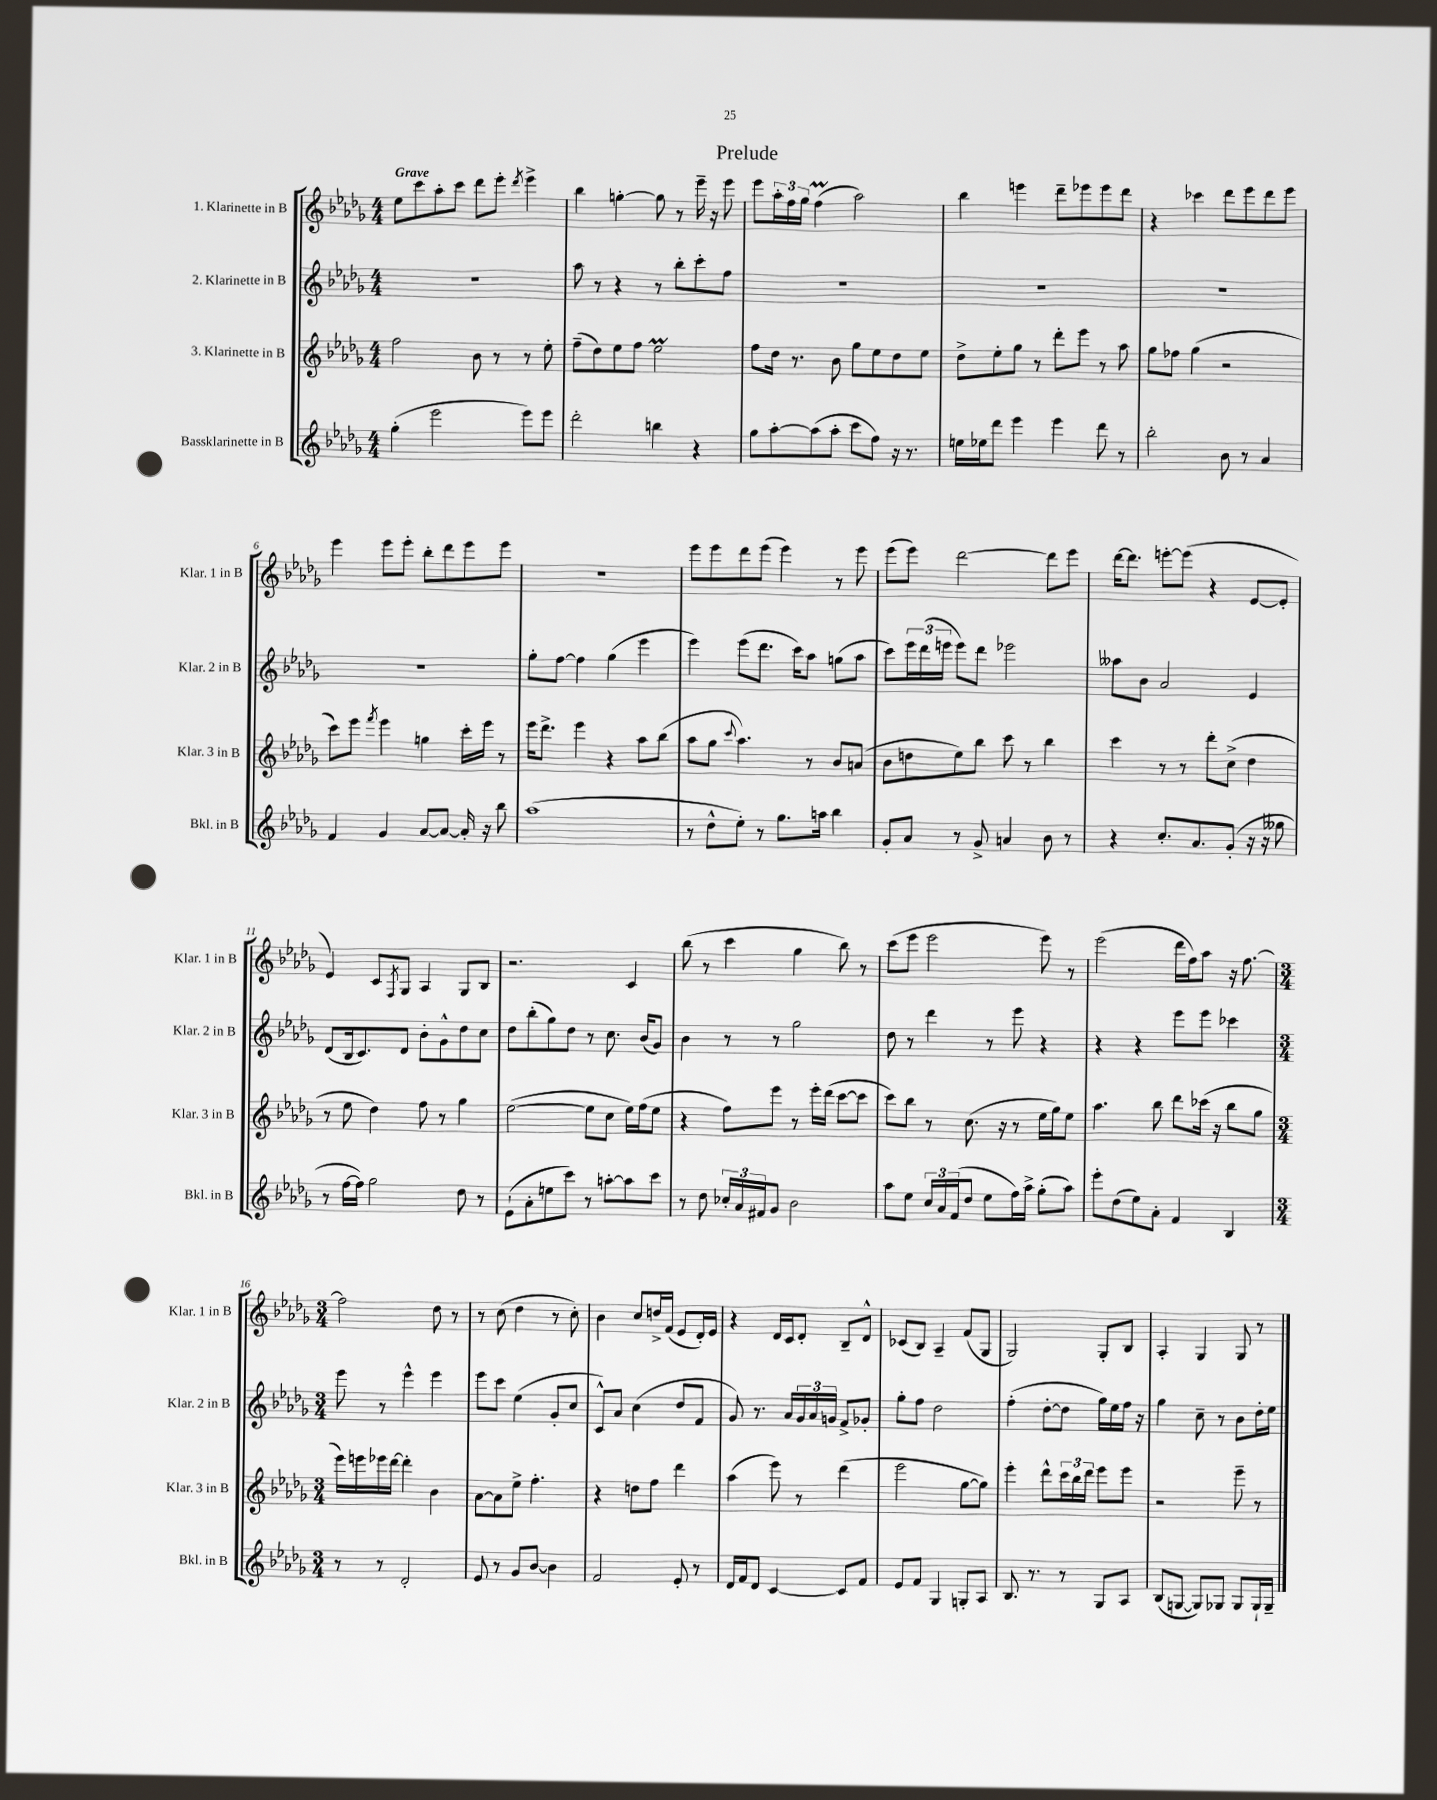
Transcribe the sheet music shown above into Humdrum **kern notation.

**kern	**kern	**kern	**kern
*staff4	*staff3	*staff2	*staff1
*clefG2	*clefG2	*clefG2	*clefG2
*k[b-e-a-d-g-]	*k[b-e-a-d-g-]	*k[b-e-a-d-g-]	*k[b-e-a-d-g-]
*M4/4	*M4/4	*M4/4	*M4/4
(4gg-'\	2ff\	1r	8ee-\L
.	.	.	8ccc\
2eee-\	.	.	8aa-'\
.	.	.	8ccc\J
.	8b-\	.	8ddd-\L
.	8r	.	8eee-'\J
.	.	.	8qddd-/
8eee-\L)	8r	.	4eee-^\
8eee-\J	8ee-'\	.	.
=	=	=	=
2ddd-'\	(8ff~\L	8aa-\	4bb-\
.	8dd-\)	8r	.
.	8ee-\	4r	[4gg'\
.	8ff\J	.	.
4bb\	2ee-\	8r	8gg\]
.	.	8bb-'\L	8r
4r	.	8ccc'\	16eee-~\
.	.	.	16r
.	.	8ff\J	8eee-\
=	=	=	=
8gg-\L	8ff\L	1r	8eee-\L
[8aa-'\	16dd-\Jk	.	24aa-'\L
.	.	.	24ff\
.	8.r	.	.
.	.	.	24gg-\JJ
(8aa-\]	.	.	(4ff\
8aa-'\J	8b-\	.	.
8ccc\L	8gg-\L	.	2aa-\)
8ff\J)	8ee-\	.	.
16r	8dd-\	.	.
8.r	.	.	.
.	8ee-\J	.	.
=	=	=	=
16ee\LL	8dd-^\L	1r	4bb-\
16ee-\J	.	.	.
8ddd-\J	8ee-'\	.	.
4eee-\	8gg-\J	.	4eee\
.	8r	.	.
4eee-\	8ddd-'\L	.	8ddd-~\L
.	8eee-\J	.	8eee-\
8ddd-\	8r	.	8eee-\
8r	8aa-\	.	8ddd-\J
=	=	=	=
2bb-'\	8gg-\L	1r	4r
.	8ff-\J	.	.
.	(4gg-\	.	4ccc-\
8b-\	2r	.	8ddd-\L
8r	.	.	8eee-\
4a-/	.	.	8ddd-\
.	.	.	8eee-\J
=	=	=	=
4f/	8ccc\L)	1r	4eee-\
.	8eee-\J	.	.
.	8qfff/	.	.
4g-/	4eee-\	.	8eee-\L
.	.	.	8eee-'\J
[8a-/L	4gg\	.	8bb-'\L
8a-/_J	.	.	8ddd-\
16a-'/]	16ccc'\LL	.	8eee-\
16r	16eee-\JJ	.	.
8bb-\	8r	.	8eee-\J
=	=	=	=
(1aa-	16eee-\LK	8gg-'\L	1r
.	8.ddd-^\J	.	.
.	.	[8ff\J	.
.	4eee-\	4ff\]	.
.	4r	(4gg-\	.
.	8aa-\L	4eee-\	.
.	(8bb-\J	.	.
=	=	=	=
8r	8aa-\L	4eee-\)	8eee-\L
8dd-^^\L	8gg-\J	.	8eee-\
.	8qqccc/	.	.
8ee-'\J)	4.aa-\)	(8eee-\L	8ddd-\
8r	.	8.ddd-\J	(8eee-\J
8.gg-\L	.	.	4eee-\)
.	.	16ccc\LK)	.
.	8r	8aa-\J	.
16aa\Jk	.	.	.
4bb-\	8b-/L	(8gg\L	8r
.	(8a/J	8aa-\J	8eee-\
=	=	=	=
8g-'/L	8b-\L	8ccc\L)	(8eee-\L
8a-/J	8dd\	24eee-\L	8eee-\J)
.	.	(24ddd-\	.
.	.	24eee\JJ	.
8r	8ee-\)	8eee\L)	[2ddd-\
8g-^/	8bb-\J	8ddd-\J	.
4a/	8ccc\	2eee-\	.
.	8r	.	.
8b-\	4bb-\	.	8ddd-\]L
8r	.	.	8eee-\J
=	=	=	=
4r	4ccc\	8aa--\L	[16ddd-\LK
.	.	.	8.ddd-\]J
.	.	8b-\J	.
8.cc'/L	8r	2a-/	[8eee'\L
.	8r	.	(8eee\]J
8.a-/	.	.	.
.	8ddd-'\L	.	4r
(8g-'/J	(8cc^\J	.	.
16r	4dd-\	4e-/	[8e-/L
16r	.	.	.
8gg--\	.	.	8e-'/]J
=	=	=	=
8r	8r	(8d-/L	4e-/)
[16ff\LL	8ee-\	16B-/k	.
16ff\]JJ)	.	8.c/)	.
2gg-\	4dd-\)	.	8c/L
.	.	.	8qF/
.	.	8d-/J	8G-/J
.	8ff\	8b-'\L	4A-/
.	8r	8g-^^\	.
8dd-\	4gg-\	8dd-\	8G-/L
8r	.	8cc\J	8B-/J
=	=	=	=
(8e-`\L	([2ee-\	8dd-\L	2.r
8a-'\	.	(8bb-'\	.
8ee\	.	8gg-\)	.
8ccc\J)	.	8dd-\J	.
8r	8ee-\]L	8r	.
[8aa'\L	8cc\J	8.cc\	.
8aa\]	16ee-\LL)	.	4c/
.	(16ff\J	(16b-/LK	.
8ccc\J	8ee-\J	8g-/J)	.
=	=	=	=
8r	4r	4b-\	(8bb-\
8dd-\	.	.	8r
24cc-'/LL	8ff\L)	8r	4ccc\
24a-/	.	.	.
24f#/J	.	.	.
8g-/J	8eee-\J	8r	.
2b-\	8r	2gg-\	4gg-\
.	16eee-'\LL	.	.
.	(16ddd-\JJ	.	.
.	[8ccc\L	.	8bb-\)
.	8ccc\]J	.	8r
=	=	=	=
8aa-\L	8ccc\L)	8dd-\	(8ccc\L
8ee-\J	8bb-\J	8r	8eee-\J
24cc/LL	8r	4ddd-\	2eee-\
24a-/	.	.	.
(24f/J	.	.	.
8dd-/J	(8.cc\	.	.
8ee-\L	.	8r	.
.	16r	.	.
16ff\L)	8r	8eee-\	.
16aa-^\JJ	.	.	.
(8gg-'\L	16ee-\LL	4r	8eee-\)
.	16gg-\J)	.	.
8aa-\J)	8ee-\J	.	8r
=	=	=	=
8eee-'\L	4.aa-\	4r	(2eee-\
(8dd-\	.	.	.
8ee-\)	.	4r	.
8a-'\J	8bb-\	.	.
4f/	8ddd-\L	8eee-\L	16ddd-\LL
.	.	.	16ff\J)
.	(16ccc-\Jk	8eee-\J	8aa-\J
.	16r	.	.
4B-/	8bb-\L	4ccc-\	16r
.	.	.	[8.ff\
.	8gg-\J	.	.
=	=	=	=
*M3/4	*M3/4	*M3/4	*M3/4
8r	16eee-\LL)	8eee-\	2ff\]
.	16eee\	.	.
8r	16eee-\	8r	.
.	[16ddd-\JJ	.	.
2d-'/	4ddd-'\]	4eee-^^\	.
.	4b-\	4eee-\	8dd-\
.	.	.	8r
=	=	=	=
8e-/	[8a-\L	8eee-\L	8r
8r	8a-\]	8ccc\J	(8cc\
8g-/L	8ee-^\J	(4ee-\	4dd-\
[8b-/J	4.ff'\	.	.
4b-\]	.	8g-'/L	8r
.	.	8cc/J	8cc'\)
=	=	=	=
2f/	4r	8c^^/L)	4b-\
.	.	8a-/J	.
.	8dd\L	(4cc\	8cc/L
.	8ff\J	.	16dd^/L
.	.	.	(16f/JJ
8e-'/	4ddd-\	8dd-/L	8e-/L
8r	.	8f/J	16d-'/L)
.	.	.	16e-/JJ
=	=	=	=
16d-/LL	(4aa-\	8g-/)	4r
16f/J	.	.	.
8d-/J	.	8.r	.
[4c/	8eee-\)	.	16d-/LL
.	.	16a-/LL	16c/J
.	8r	24g-/	8d-'/J
.	.	24a-/	.
.	.	24g/JJ	.
8c/]L	(4ddd-\	8f^/L	8B-~/L
8f/J	.	8g-'/J	8d-^^/J
=	=	=	=
8e-/L	2eee-\	8gg-'\L	(8c-/L
8f/J	.	8ff\J	8B-/J)
4G-/	.	2dd-\	4A-~/
8G'/L	[8gg-\L	.	(8f/L
8A-/J	8gg-\]J)	.	8G-/J
=	=	=	=
8.B-/	4eee-'\	(4ff'\	2G-/)
8.r	.	.	.
.	8ddd-^^\L	[8dd-'\L	.
8r	24ccc\L	8dd-\]J	.
.	24bb-\	.	.
.	24ddd-\JJ	.	.
8G-/L	8eee-\L	16gg-\LL)	8G-'/L
.	.	16ee-\	.
8A-/J	8eee-\J	16ff\JJ	8B-/J
.	.	16r	.
=	=	=	=
(8B-/L	2r	4gg-\	4A-'/
[8G/J	.	.	.
8G/]L)	.	8cc~\	4G-/
8G-/J	.	8r	.
8G-/L	8eee-~\	8b-\L	8G-/
16G-`/L	8r	16dd-'\L	8r
16G-~/JJ	.	16ee-\JJ	.
==	==	==	==
*-	*-	*-	*-
